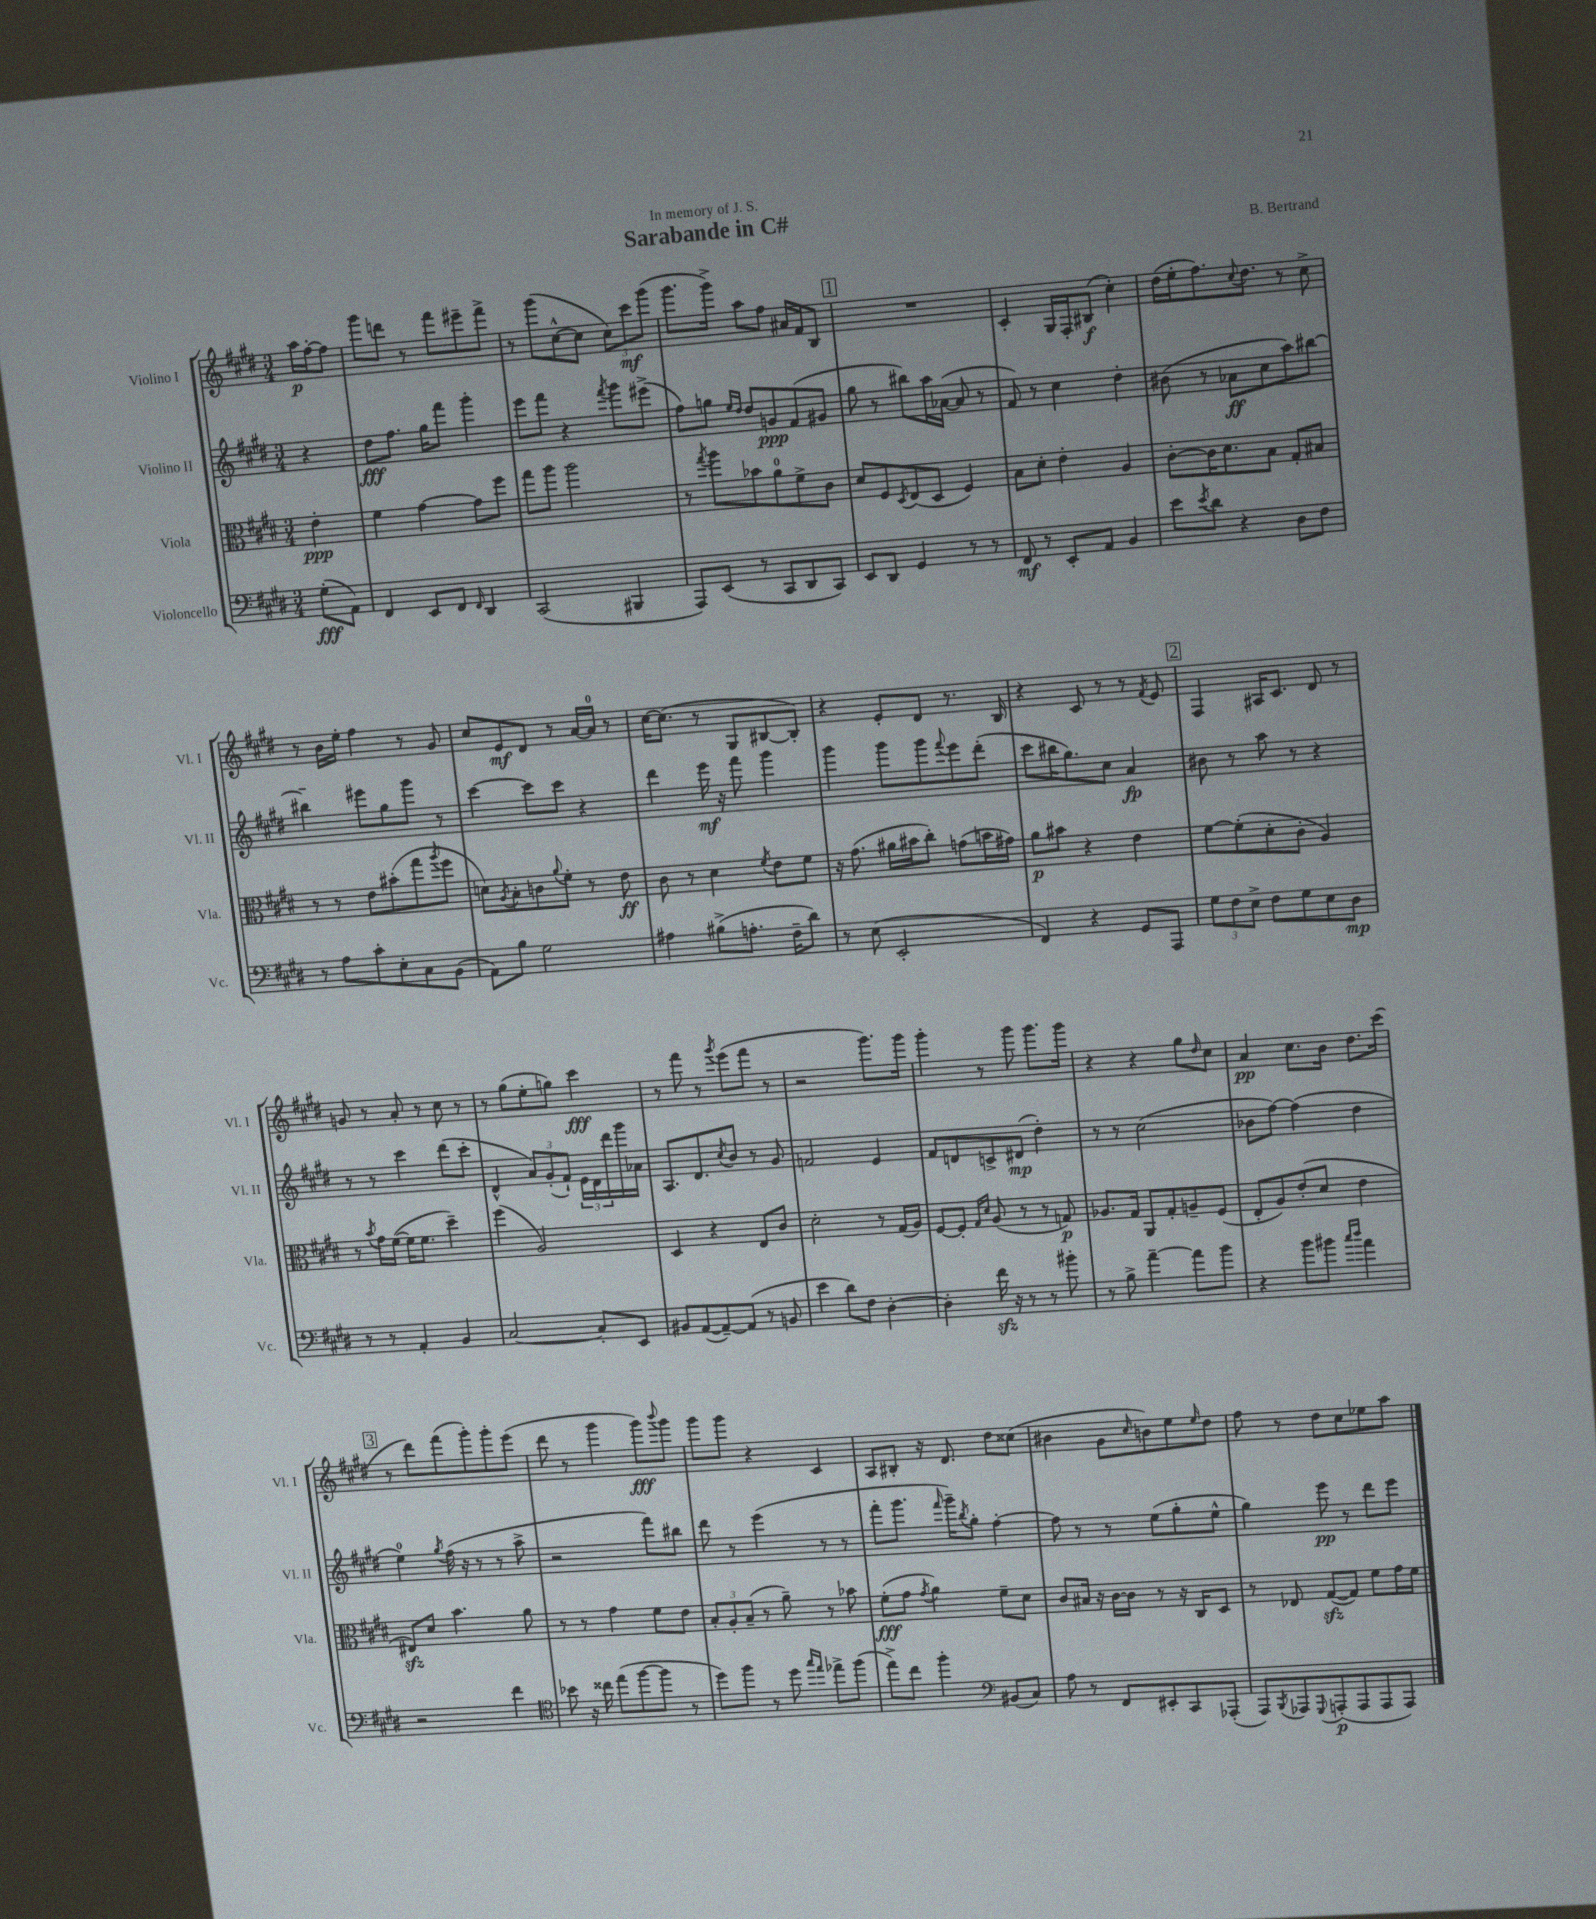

**kern	**dynam	**kern	**dynam	**kern	**dynam	**kern	**dynam
*part4	*part4	*part3	*part3	*part2	*part2	*part1	*part1
*staff4	*staff4	*staff3	*staff3	*staff2	*staff2	*staff1	*staff1
*I"Violoncello	*	*I"Viola	*	*I"Violino II	*	*I"Violino I	*
*I'Vc.	*	*I'Vla.	*	*I'Vl. II	*	*I'Vl. I	*
*clefF4	*	*clefC3	*	*clefG2	*	*clefG2	*
*k[f#c#g#d#]	*	*k[f#c#g#d#]	*	*k[f#c#g#d#]	*	*k[f#c#g#d#]	*
*M3/4	*	*M3/4	*	*M3/4	*	*M3/4	*
=	=	=	=	=	=	=	=
(8G#'\L	fff	4e'\	ppp	4r	.	16aa\LL	p
.	.	.	.	.	.	[16ff#'\J	.
8AA\J)	.	.	.	.	.	8ff#\J]	.
=1	=1	=1	=1	=1	=1	=1	=1
4FF#/	.	4f#\	.	8dd#\L	fff	8ggg#\L	.
.	.	.	.	8.ff#\J	.	8dddn\J	.
8EE/L	.	[4g#\	.	.	.	8r	.
.	.	.	.	16gg#\KL	.	.	.
8FF#/J	.	.	.	8fff#\J	.	8fff#\L	.
16qqFF#/	.	.	.	.	.	.	.
4DD#/	.	8g#\L]	.	4ggg#'\	.	8eee#X~\	.
.	.	8ff#\J	.	.	.	8fff#^\J	.
=2	=2	=2	=2	=2	=2	=2	=2
(2CC#/	.	8gg#\L	.	8eee\L	.	8r	.
.	.	8aa\J	.	8fff#\J	.	(8ggg#\L	.
.	.	2aa\	.	4r	.	[8cc#^^\	.
.	.	.	.	.	.	8cc#\J]	.
.	.	.	.	8qfff#/	.	.	.
4BBB#X/	.	.	.	8ggg#\L	.	12cc#\L)	.
.	.	.	.	.	.	12ccc#\	mf
.	.	.	.	(8eee#X^\J	.	.	.
.	.	.	.	.	.	(12ggg#\J	.
=3	=3	=3	=3	=3	=3	=3	=3
8AAA/L)	.	8r	.	8ff#\L)	.	8.ggg#\L	.
.	.	8qgg#/	.	.	.	.	.
(8EE/J	.	8aa\L	.	8ggn\J	.	.	.
.	.	.	.	.	.	16ggg#^\Jk)	.
.	.	.	.	16qqee/LL	.	.	.
.	.	.	.	16qqdd#/JJ	.	.	.
8r	.	8b-X\	.	8dd#/L	.	8aa\L	.
8CC#/L	.	8a\	.	8gn/	ppp	8ff#\J	.
8DD#/	.	8f#^\	.	(8f#/	.	16a#X/LL	.
.	.	.	.	.	.	16f#/J	.
8CC#/J)	.	8c#\J	.	8g#X/J	.	8B/J	.
!!LO:REH:place=s1:t=1
=4	=4	=4	=4	=4	=4	=4	=4
8EE/L	.	8d#/L	.	8gg#\	.	2.r	.
8DD#/J	.	8F#/	.	8r	.	.	.
.	.	8qD#/	.	.	.	.	.
4GG#/	.	(8E/	.	8bb#X\L)	.	.	.
.	.	8D#/J	.	16aa\L	.	.	.
.	.	.	.	([16a-X\JJ	.	.	.
8r	.	4F#/)	.	8a-/]	.	.	.
8r	.	.	.	8r	.	.	.
=5	=5	=5	=5	=5	=5	=5	=5
8FF#/	mf	8B\L	.	8f#/)	.	4c#'/	.
8r	.	8d#'\J	.	8r	.	.	.
8EE'/L	.	4e'\	.	4cc#\	.	16G#/LL	.
.	.	.	.	.	.	16F#'/J	.
8AA/J	.	.	.	.	.	(8B#X/J	f
4BB/	.	4A/	.	4dd#'\	.	4cc#'\)	.
=6	=6	=6	=6	=6	=6	=6	=6
8e\L	.	[8c#'\L	.	(8b#X\	.	(16dd#\LL	.
.	.	.	.	.	.	16ee'\J	.
8qe/	.	.	.	.	.	.	.
8d#\J	.	16c#\K]	.	8r	.	8.ff#\)	.
.	.	8.d#\	.	.	.	.	.
4r	.	.	.	8a-X\L	ff	.	.
.	.	.	.	.	.	8qqcc#/	.
.	.	.	.	.	.	8.dd#\J	.
.	.	8B\J	.	8cc#\	.	.	.
8D#\L	.	8G#'/L	.	8aa\)	.	8r	.
8F#\J	.	8B#X/J	.	[8bb#X\J	.	8cc#^\	.
!!LO:LB:g=z
=7	=7	=7	=7	=7	=7	=7	=7
8r	.	8r	.	4bb#X~\]	.	8r	.
8A\L	.	8r	.	.	.	16b\LL	.
.	.	.	.	.	.	16ee'\JJ	.
8c#'\	.	8e\L	.	8eee#X\L	.	4ff#\	.
8E'\	.	(8b#X'\	.	8gg#\	.	.	.
8C#\	.	8gg#\	.	8ggg#\J	.	8r	.
.	.	8qaa/	.	.	.	.	.
(8BB\J	.	8ff#\J	.	8r	.	8g#/	.
=8	=8	=8	=8	=8	=8	=8	=8
8AA\L)	.	8dn\L)	.	[4ccc#\	.	8cc#/L	.
.	.	8qA/	.	.	.	.	.
8B\J	.	8B'\	.	.	.	8e/	mf
2G#\	.	8cn\	.	8ccc#\L]	.	8d#/J	.
.	.	8qqa/	.	.	.	.	.
.	.	8f#'\J	.	8ccc#\J	.	8r	.
.	.	8r	.	4r	.	[16a/LL	.
.	.	.	.	.	.	16a/JJ]	.
.	.	8e\	ff	.	.	8r	.
=9	=9	=9	=9	=9	=9	=9	=9
4A#X\	.	8c#\	.	4ddd#\	.	[16cc#\KL	.
.	.	.	.	.	.	(8.cc#\J]	.
.	.	8r	.	.	.	.	.
(8B#X^\L	.	4d#\	.	16eee\	mf	8r	.
.	.	.	.	16r	.	.	.
8.An'\J	.	.	.	8fff#\	.	8G#/L	.
.	.	8qf#/	.	.	.	.	.
.	.	8e\L	.	4ggg#\	.	[8B#X/	.
16F#~\KL	.	.	.	.	.	.	.
8d#\J)	.	8f#\J	.	.	.	8B#'/J])	.
=10	=10	=10	=10	=10	=10	=10	=10
8r	.	16r	.	4ggg#\	.	4r	.
.	.	(8.g#\	.	.	.	.	.
(8E\	.	.	.	.	.	.	.
2EE'/	.	16a#X\LL	.	8ggg#\L	.	8e'/L	.
.	.	16b#X\J	.	.	.	.	.
.	.	8cc#'\J)	.	8ggg#\	.	8d#/J	.
.	.	.	.	8qqfff#/	.	.	.
.	.	(8gn\L	.	8eee\	.	8.r	.
.	.	16bn\L	.	(8ddd#'\J	.	.	.
.	.	16g#X\JJ)	.	.	.	16B/	.
=11	=11	=11	=11	=11	=11	=11	=11
4FF#/)	.	8a\L	p	8ccc#\L	.	4r	.
.	.	8b#X\J	.	16bb#X\K	.	.	.
.	.	.	.	8.gg#\)	.	.	.
4r	.	4r	.	.	.	8c#/	.
.	.	.	.	8cc#\J	.	8r	.
8GG#/L	.	4e\	.	4a/	fp	8r	.
.	.	.	.	.	.	8qf#/	.
8AAA/J	.	.	.	.	.	8e/	.
!!LO:REH:place=s1:t=2
=12	=12	=12	=12	=12	=12	=12	=12
12G#\L	.	[8f#\L	.	8b#X\	.	4F#/	.
12F#\	.	.	.	.	.	.	.
.	.	(8f#'\]	.	8r	.	.	.
12E^\J	.	.	.	.	.	.	.
8F#\L	.	8d#'\	.	8aa\	.	16A#X/KL	.
.	.	.	.	.	.	8.c#/J	.
8G#\	.	8c#'\J	.	8r	.	.	.
8E\	.	4A/)	.	4r	.	8d#/	.
8D#\J	mp	.	.	.	.	8r	.
!!LO:LB:g=z
=13	=13	=13	=13	=13	=13	=13	=13
8r	.	8r	.	8r	.	8gn/	.
.	.	8qb/	.	.	.	.	.
8r	.	16g#\LL	.	8r	.	8r	.
.	.	([16f#\JJ	.	.	.	.	.
4AA'/	.	16f#\KL]	.	4ccc#\	.	8a'/	.
.	.	8.f#\J	.	.	.	.	.
.	.	.	.	.	.	8r	.
4BB/	.	4dd#~\)	.	(8ddd#\L	.	8cc#\	.
.	.	.	.	8ccc#'\J	.	8r	.
=14	=14	=14	=14	=14	=14	=14	=14
[2C#/	.	(4ff#\	.	4d#^^/	.	8r	.
.	.	.	.	.	.	(8gg#\L	.
.	.	2A/)	.	12a/L)	.	8ee'\	.
.	.	.	.	(12g#'/	.	.	.
.	.	.	.	.	.	8ggn\J)	.
.	.	.	.	12f#`/J)	.	.	.
8C#'/L]	.	.	.	24e\LL	.	4ccc#\	fff
.	.	.	.	24d#\	.	.	.
.	.	.	.	24ddd#\	.	.	.
8EE/J	.	.	.	16ggg#\	.	.	.
.	.	.	.	16a-X\JJ	.	.	.
=15	=15	=15	=15	=15	=15	=15	=15
8BB#X/L	.	4D#/	.	8.A/L	.	8r	.
([8AA/	.	.	.	.	.	8fff#\	.
.	.	.	.	8.d#/	.	.	.
8AA~/_)	.	4r	.	.	.	8r	.
.	.	.	.	8qcc#/	.	8qggg#/	.
(8AA/J]	.	.	.	8b/J	.	(8eee\L	.
8r	.	8E/L	.	8r	.	8fff#\J	.
8BBn/	.	8c#/J	.	8g#/	.	8r	.
=16	=16	=16	=16	=16	=16	=16	=16
4e\	.	2d#'\	.	2fn/	.	2r	.
8d#\L)	.	.	.	.	.	.	.
8F#\J	.	.	.	.	.	.	.
[4D#'\	.	8r	.	4e/	.	8.ggg#\L)	.
.	.	(16G#/LL	.	.	.	.	.
.	.	16A/JJ)	.	.	.	16ggg#\Jk	.
=17	=17	=17	=17	=17	=17	=17	=17
4D#'\]	.	[8F#/L	.	8f#/L	.	4ggg#'\	.
.	.	8F#'/J]	.	8dn/	.	.	.
.	.	16qqG#/LL	.	.	.	.	.
.	.	16qqd#/JJ	.	.	.	.	.
16f#zz\	.	(8A/	.	8cn^/	.	8r	.
16r	.	.	.	.	.	.	.
8r	.	8r	.	(8d#X/J	mp	8ggg#\	.
8r	.	8r	.	4dd#'\)	.	8.ggg#\L	.
8b#X'\	.	8Gn/)	p	.	.	.	.
.	.	.	.	.	.	16ggg#\Jk	.
=18	=18	=18	=18	=18	=18	=18	=18
8r	.	8.A-X/L	.	8r	.	4r	.
8B^\	.	.	.	8r	.	.	.
.	.	16G#/Jk	.	.	.	.	.
[4a~\	.	8AA/L	.	(2cc#\	.	4r	.
.	.	8G#'/	.	.	.	.	.
8a\L]	.	8An~/	.	.	.	8gg#\L	.
.	.	.	.	.	.	16qqdd#/	.
8b\J	.	(8F#/J	.	.	.	8cc#\J	.
=19	=19	=19	=19	=19	=19	=19	=19
4r	.	8E'/L	.	8b-X\L	.	4a/	pp
.	.	8A/)	.	[8ff#\J)	.	.	.
8b\L	.	(8e'/	.	(4ff#\]	.	8.cc#\L	.
8b#X\J	.	8d#/J	.	.	.	.	.
.	.	.	.	.	.	16b\Jk	.
16qqcc#/LL	.	.	.	.	.	.	.
16qqdd#/JJ	.	.	.	.	.	.	.
4a\	.	4e\	.	4dd#\	.	8.dd#\L	.
.	.	.	.	.	.	(16ccc#\Jk	.
!!LO:LB:g=z
!!LO:REH:place=s1:t=3
=20	=20	=20	=20	=20	=20	=20	=20
2r	.	8E#Xzz/L)	.	4ee\)	.	8r	.
.	.	8d#/J	.	.	.	8ddd#\L)	.
.	.	.	.	8qgg#/	.	.	.
.	.	4.b\	.	(16ff#\	.	(8fff#\	.
.	.	.	.	16r	.	.	.
.	.	.	.	8r	.	8ggg#'\)	.
4f#\	.	.	.	8r	.	8ggg#'\	.
.	.	8a\	.	8aa^\	.	(8eee\J	.
=21	=21	=21	=21	=21	=21	=21	=21
*clefC4	*	*	*	*	*	*	*
8b-X\	.	8r	.	2r	.	8ddd#\	.
16r	.	8r	.	.	.	8r	.
16cc##X\	.	.	.	.	.	.	.
(8ee\L	.	4g#\	.	.	.	4ggg#\	.
[8ff#\	.	.	.	.	.	.	.
8ff#\J]	.	8f#\L	.	8fff#\L)	.	8ggg#\L)	fff
.	.	.	.	.	.	8qqbbb/	.
8r	.	8e\J	.	8bb#X\J	.	8ggg#\J	.
=22	=22	=22	=22	=22	=22	=22	=22
8dd#\L)	.	12B'/L	.	8ddd#\	.	8ggg#\L	.
.	.	12A'/	.	.	.	.	.
8ff#\J	.	.	.	8r	.	8ggg#\J	.
.	.	(12B~/J	.	.	.	.	.
8r	.	8r	.	(4eee\	.	4r	.
8dd#\	.	8a~\)	.	.	.	.	.
16qqgg#/LL	.	.	.	.	.	.	.
16qqee/JJ	.	.	.	.	.	.	.
8ee-X^\L	.	8r	.	8r	.	4c#/	.
(8ff#\J	.	8b-X\	.	8r	.	.	.
=23	=23	=23	=23	=23	=23	=23	=23
8ee^\L)	.	(8f#'\L	fff	8fff#'\L	.	8A/L	.
8cc#\J	.	8g#\J	.	8.ggg#\J	.	8B#X'/J	.
.	.	8qg#/	.	.	.	.	.
4ff#'\	.	4a\)	.	.	.	16r	.
.	.	.	.	16qqfff#/	.	.	.
.	.	.	.	16ggg#~\KL)	.	8.d#/	.
.	.	.	.	8qbb/	.	.	.
.	.	.	.	8gg#'\J	.	.	.
*clefF4	*	*	*	*	*	*	*
(8BB#X/L	.	8f#~\L	.	[4ff#'\	.	8dd#\L	.
8C#/J)	.	8d#\J	.	.	.	(8cc##X\J	.
=24	=24	=24	=24	=24	=24	=24	=24
8A\	.	8c#/L	.	8ff#\]	.	4b#X\	.
8r	.	16B#X/Jk	.	8r	.	.	.
.	.	16r	.	.	.	.	.
8FF#/L	.	[16c#\LL	.	8r	.	8g#\L	.
.	.	16c#\JJ]	.	.	.	.	.
.	.	.	.	.	.	16qqcc#/	.
8EE#X'/	.	8r	.	(8ee\L	.	8bn\)	.
8CC#/	.	16r	.	8gg#'\	.	8ee\	.
.	.	16C#/KL	.	.	.	.	.
.	.	.	.	.	.	16qqee/	.
(8AAA-X'/J	.	8D#/J	.	8ee^^\J	.	8dd#\J	.
=25	=25	=25	=25	=25	=25	=25	=25
8AAA/L)	.	8r	.	4gg#\)	.	8ff#\	.
8qBBB/	.	.	.	.	.	.	.
8AAA-X/	.	8E-X/	.	.	.	8r	.
8qqGGG#/	.	.	.	.	.	.	.
(8AAAn'/	p	([8G#zz/L	.	8eee\	pp	8dd#\L	.
8AAA/	.	8G#/J])	.	8r	.	8cc#\	.
8AAA/	.	8f#\L	.	8ddd#\L	.	8ee-X\	.
8AAA/J)	.	16g#\L	.	8eee\J	.	8aa\J	.
.	.	16f#\JJ	.	.	.	.	.
==	==	==	==	==	==	==	==
*-	*-	*-	*-	*-	*-	*-	*-
